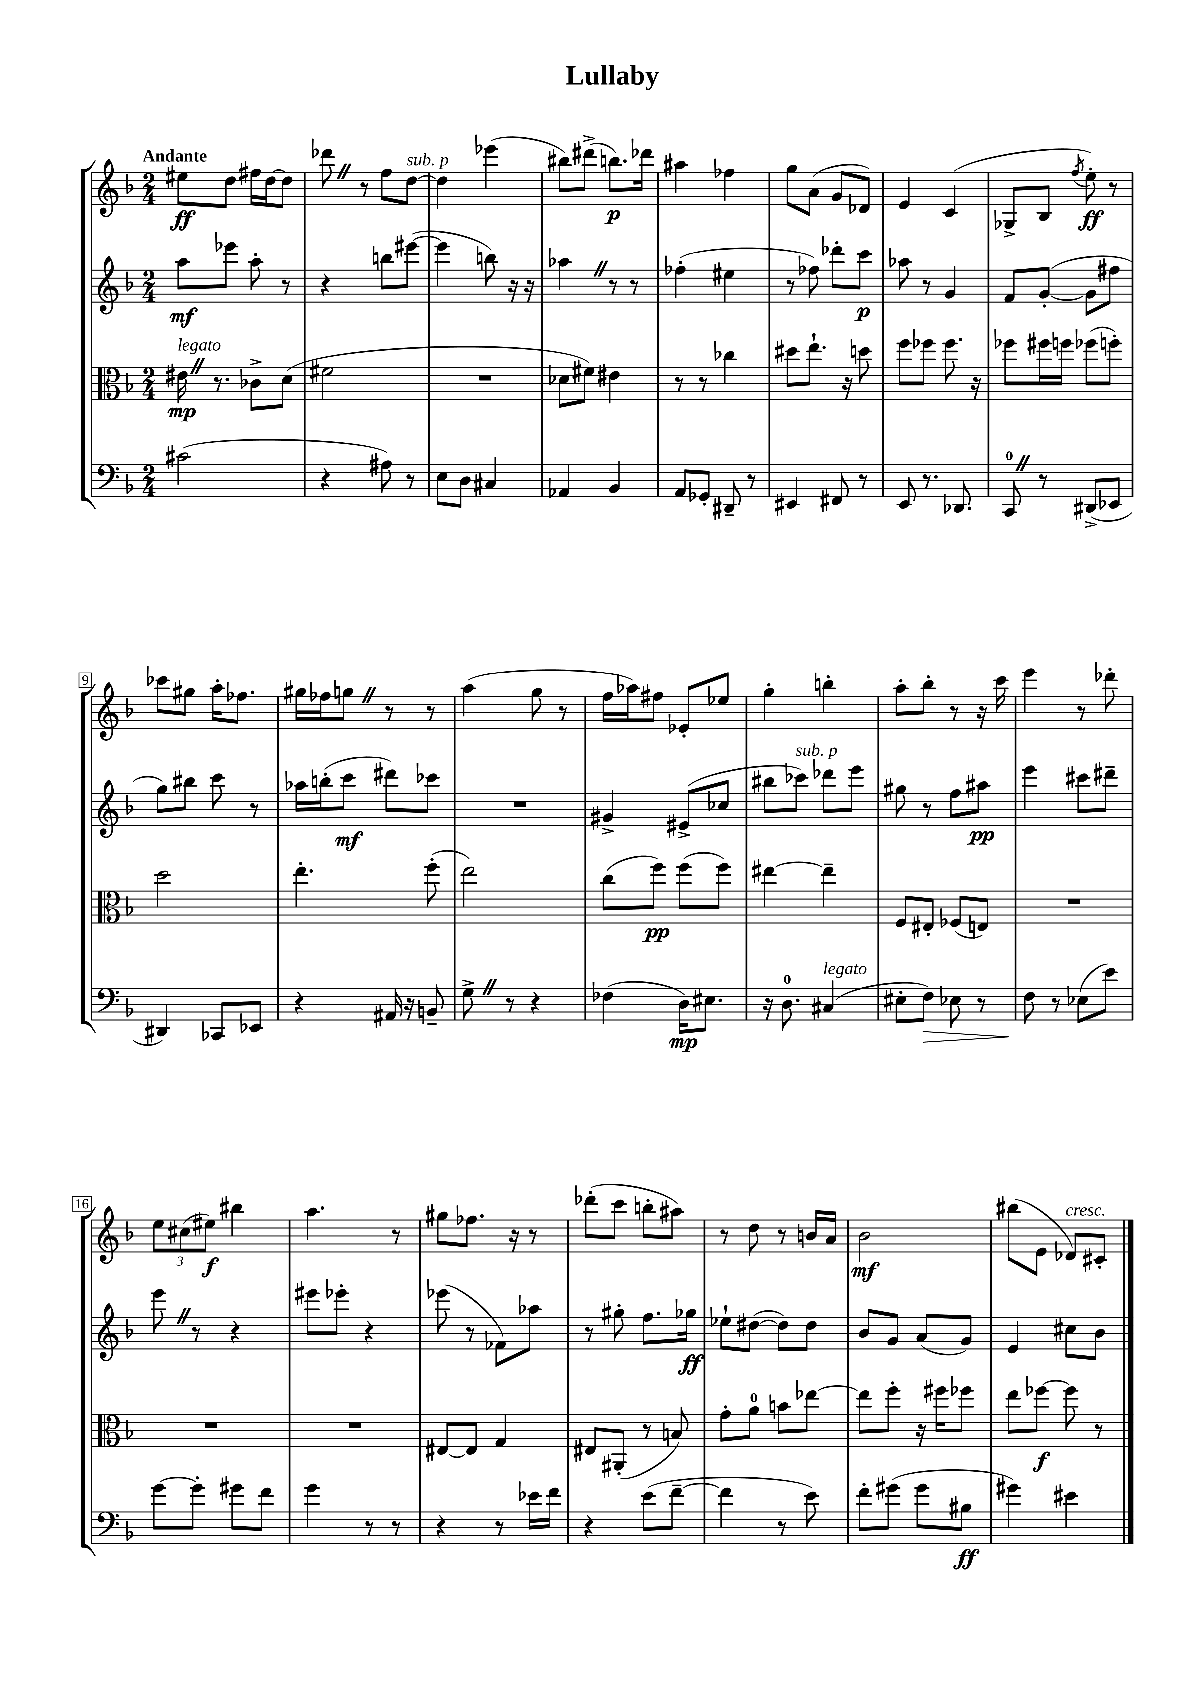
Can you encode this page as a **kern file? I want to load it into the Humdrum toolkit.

**kern	**kern	**kern	**kern
*staff4	*staff3	*staff2	*staff1
*clefF4	*clefC3	*clefG2	*clefG2
*k[b-]	*k[b-]	*k[b-]	*k[b-]
*M2/4	*M2/4	*M2/4	*M2/4
(2c#	16e#	8aa	8ee#
.	8.r	.	.
.	.	8eee-	8dd
.	8c-^	8aa'	16ff#
.	.	.	[16dd
.	(8d	8r	8dd]
=	=	=	=
4r	2f#	4r	8ddd-
.	.	.	8r
8A#)	.	8bb	8ff
8r	.	([8eee#	[8dd
=	=	=	=
8E	2r	4eee#]	4dd]
8D	.	.	.
4C#	.	8bb)	(4eee-
.	.	16r	.
.	.	16r	.
=	=	=	=
4AA-	8d-	4aa-	8bb#)
.	8f#)	.	(8ddd#^
4BB-	4e#	8r	8.bb)
.	.	8r	.
.	.	.	16ddd-
=	=	=	=
8AA	8r	(4ff-'	4aa#
8GG-'	8r	.	.
8DD#~	4cc-	4ee#	4ff-
8r	.	.	.
=	=	=	=
4EE#	8dd#	8r	8gg
.	8.ee`	8ff-)	(8a
8FF#	.	8ddd-'	8g
.	16r	.	.
8r	8dd	8ccc	8d-)
=	=	=	=
8EE	8ff	8aa-	4e
8.r	8ff-	8r	.
.	8.ff-	4g	(4c
8.DD-	.	.	.
.	16r	.	.
=	=	=	=
8CC	8ff-	8f	8G-^
8r	16ff#	([8g'	8B-
.	16ff	.	.
.	.	.	8qff
(8DD#^	(8ff-	8g]	8ee')
8EE-	8ff')	8ff#	8r
=	=	=	=
4DD#)	2dd	8gg)	8ccc-
.	.	8bb#	8gg#
8CC-	.	8ccc	16aa'
.	.	.	8.ff-
8EE-	.	8r	.
=	=	=	=
4r	4.ee'	16aa-	16gg#
.	.	(16bb'	16ff-
.	.	8ccc	8gg
16AA#	.	8ddd#)	8r
16r	.	.	.
8BB~	(8ff'	8ccc-	8r
=	=	=	=
8G^	2ee)	2r	(4aa
8r	.	.	.
4r	.	.	8gg
.	.	.	8r
=	=	=	=
(4F-	(8cc	4g#^	16ff
.	.	.	16aa-)
.	8ff)	.	8ff#
16D)	(8ff	(8e#^	8e-'
8.E#	.	.	.
.	8ff)	8cc-	8ee-
=	=	=	=
16r	[4ee#	8bb#	4gg'
8.D	.	.	.
.	.	8ccc-)	.
(4C#	4ee#~]	8ddd-	4bb'
.	.	8eee	.
=	=	=	=
8E#'	8F	8gg#	8aa'
8F)	8E#'	8r	8bb-'
8E-	(8F-	8ff	8r
8r	8E)	8aa#	16r
.	.	.	16ccc
=	=	=	=
8F	2r	4eee	4eee
8r	.	.	.
(8E-	.	8ccc#	8r
8e)	.	8ddd#~	8ddd-'
=	=	=	=
[8g	2r	8eee	12ee
.	.	.	(12cc#
8g']	.	8r	.
.	.	.	12ee#)
8g#	.	4r	4bb#
8f	.	.	.
=	=	=	=
4g	2r	8eee#	4.aa
.	.	8eee-'	.
8r	.	4r	.
8r	.	.	8r
=	=	=	=
4r	[8E#	(8eee-	8gg#
.	8E#]	8r	8.ff-
8r	4G	8f-)	.
.	.	.	16r
16e-	.	8aa-	8r
16f	.	.	.
=	=	=	=
4r	8E#	8r	(8ddd-'
.	(8AA#'	8gg#'	8ccc
(8e	8r	8.ff	8bb'
[8f~	8B)	.	8aa#)
.	.	16gg-	.
=	=	=	=
4f]	8g'	8ee-`	8r
.	8a	([8dd#	8dd
8r	8b	8dd#])	8r
8e)	[8ee-	8dd#	16b
.	.	.	16a
=	=	=	=
8f'	8ee-]	8b-	2b-
(8g#	8ff'	8g	.
8g#	16r	(8a	.
.	16ff#	.	.
8B#	8ff-	8g)	.
=	=	=	=
4g#)	8ee	4e	(8bb#
.	[8ff-	.	8e
4e#	8ff-]	8cc#	8d-)
.	8r	8b-	8c#'
==	==	==	==
*-	*-	*-	*-
